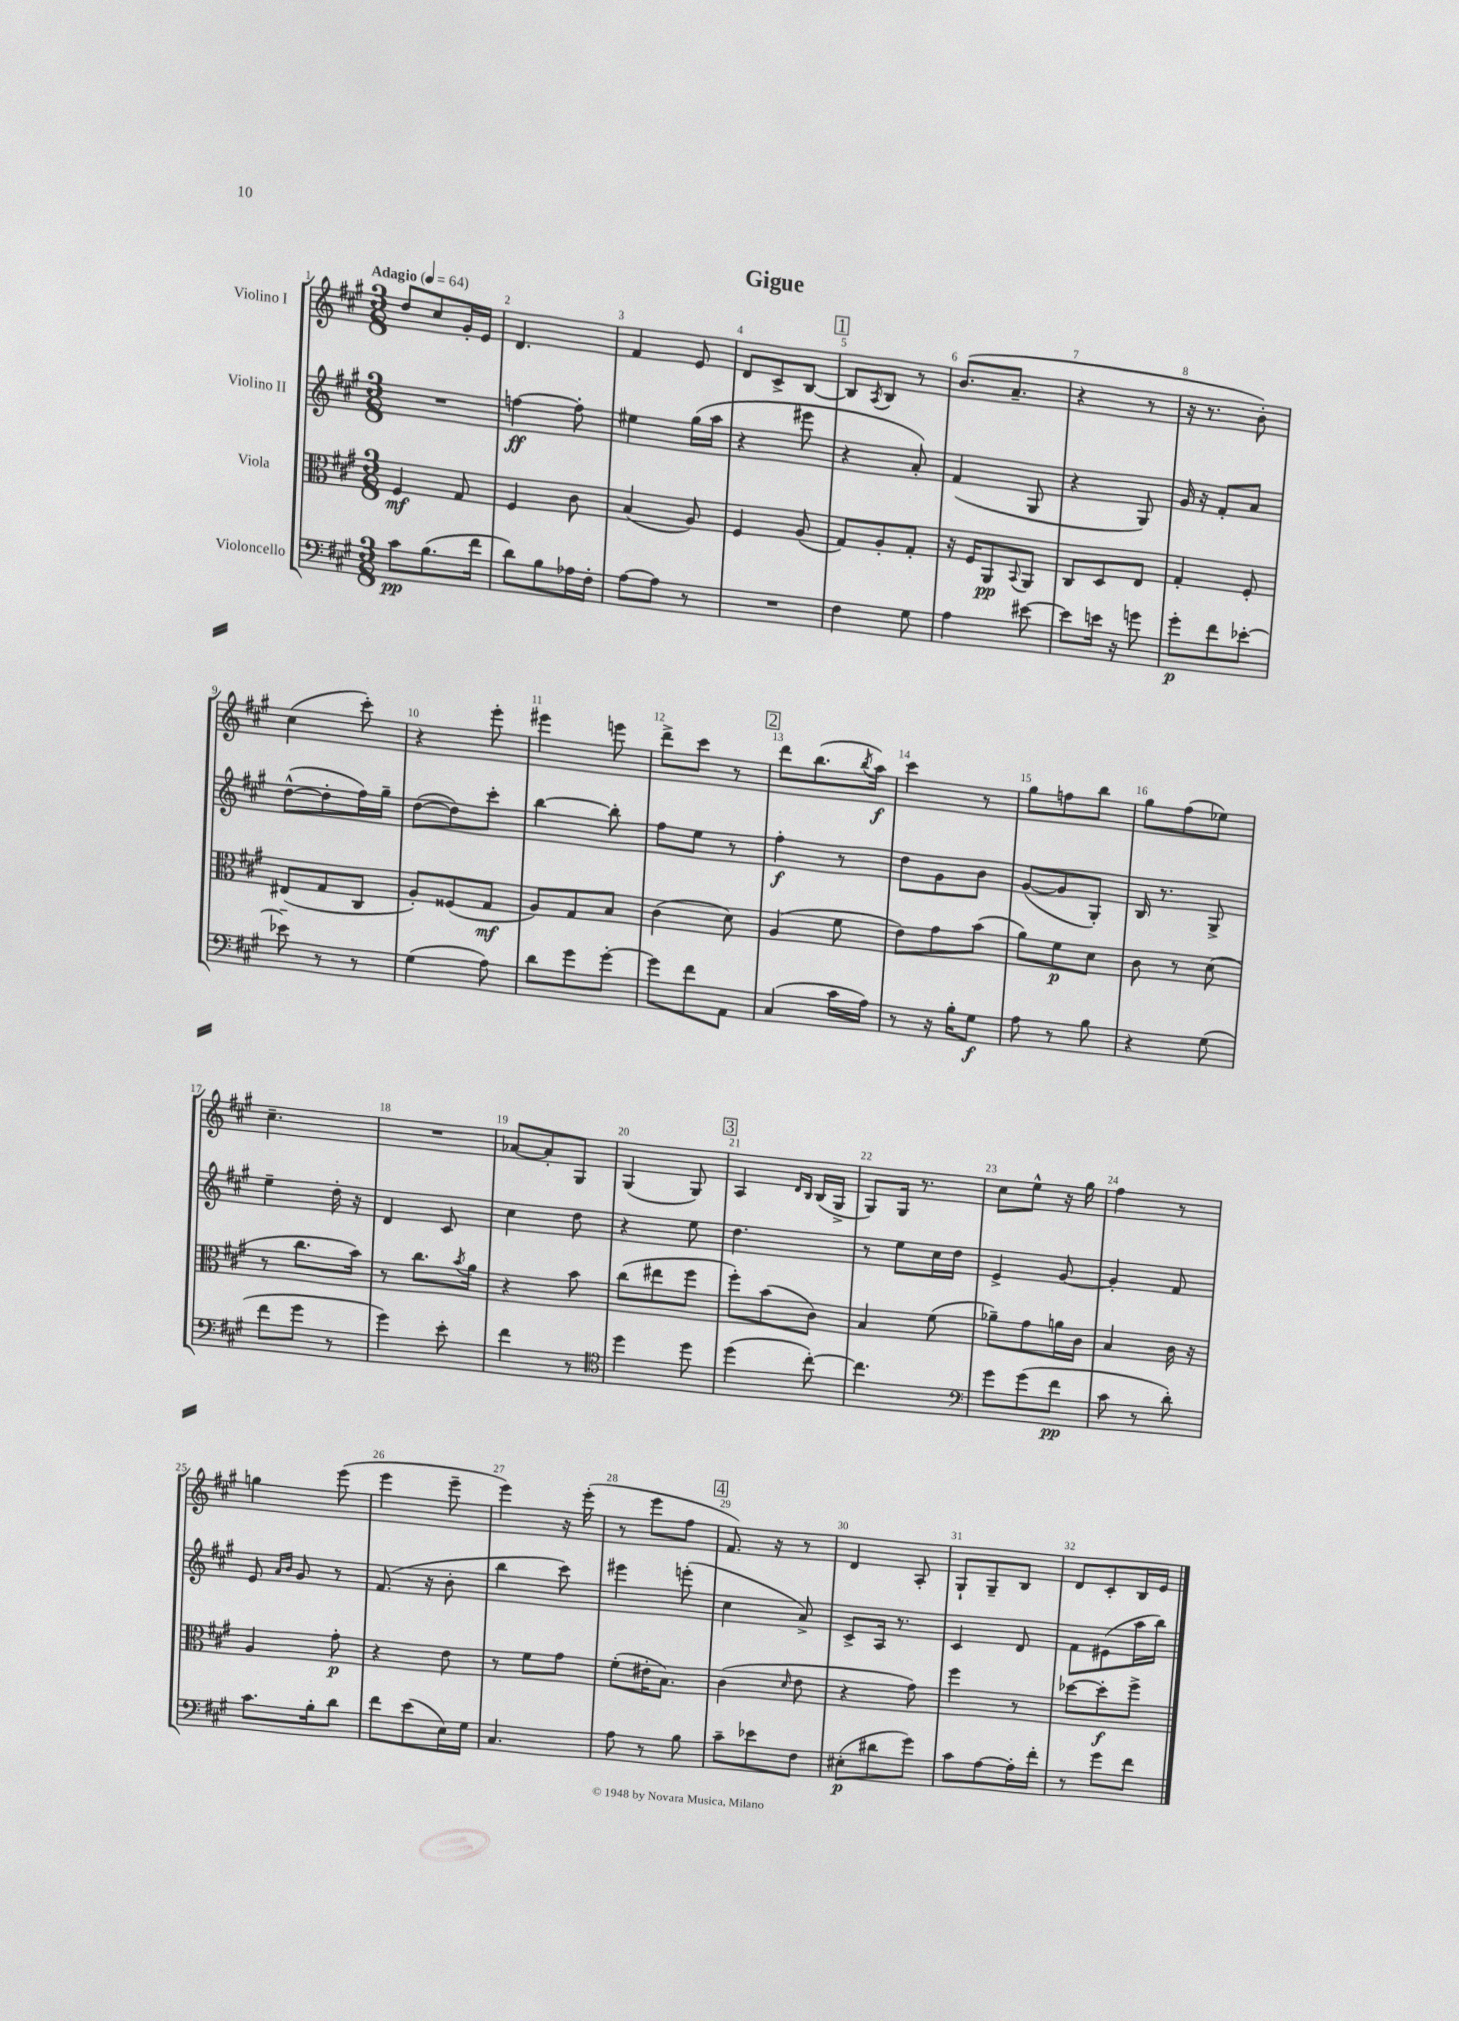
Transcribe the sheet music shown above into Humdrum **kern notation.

**kern	**dynam	**kern	**dynam	**kern	**dynam	**kern	**dynam
*part4	*part4	*part3	*part3	*part2	*part2	*part1	*part1
*staff4	*staff4	*staff3	*staff3	*staff2	*staff2	*staff1	*staff1
*I"Violoncello	*	*I"Viola	*	*I"Violino II	*	*I"Violino I	*
*clefF4	*	*clefC3	*	*clefG2	*	*clefG2	*
*k[f#c#g#]	*	*k[f#c#g#]	*	*k[f#c#g#]	*	*k[f#c#g#]	*
*M3/8	*	*M3/8	*	*M3/8	*	*M3/8	*
*MM64	*	*MM64	*	*MM64	*	*MM64	*
=1	=1	=1	=1	=1	=1	=1	=1
!	!	!	!	!	!	!LO:TX:a:B:t=Adagio	!
8c#\L	pp	4F#/	mf	4.r	.	8dd/L	.
(8.B\	.	.	.	.	.	8cc#/	.
.	.	8G#/	.	.	.	16g#'/L	.
16f#\Jk	.	.	.	.	.	16e/JJ	.
=2	=2	=2	=2	=2	=2	=2	=2
8d\L)	.	4F#/	.	[4ffn\	ff	4.d/	.
8B\	.	.	.	.	.	.	.
16A-X\L	.	8c#\	.	8ff'\]	.	.	.
16F#'\JJ	.	.	.	.	.	.	.
=3	=3	=3	=3	=3	=3	=3	=3
[8A\L	.	(4B/	.	4ee#X\	.	4f#/	.
8A\J]	.	.	.	.	.	.	.
8r	.	8A/)	.	(16gg#\LL	.	8e/	.
.	.	.	.	16aa\JJ	.	.	.
=4	=4	=4	=4	=4	=4	=4	=4
4.r	.	4F#/	.	4r	.	8d/L	.
.	.	.	.	.	.	8c#^/	.
.	.	(8A/	.	8eee#X\	.	[8B/J	.
!!LO:REH:place=s1:t=1
=5	=5	=5	=5	=5	=5	=5	=5
4F#\	.	8G#/L)	.	4r	.	8B/L]	.
.	.	.	.	.	.	8qA/	.
.	.	8A'/	.	.	.	8B/J	.
8G#\	.	8G#'/J	.	8a'/)	.	8r	.
=6	=6	=6	=6	=6	=6	=6	=6
4A\	.	16r	.	(4f#/	.	(8.b/L	.
.	.	16F#/KL	.	.	.	.	.
.	.	8AA/	pp	.	.	.	.
.	.	.	.	.	.	8.a~/J	.
.	.	8qqBB/	.	.	.	.	.
[8e#X\	.	8AA/J	.	8G#/	.	.	.
=7	=7	=7	=7	=7	=7	=7	=7
8e#\L]	.	8C#/L	.	4r	.	4r	.
16en\Jk	.	8D/	.	.	.	.	.
16r	.	.	.	.	.	.	.
8gn\	.	8E/J	.	8G#/)	.	8r	.
=8	=8	=8	=8	=8	=8	=8	=8
8g#'\L	p	4G#'/	.	16g#/	.	16r	.
.	.	.	.	16r	.	8.r	.
8f#\	.	.	.	8f#'/L	.	.	.
[8e-X'\J	.	8F#'/	.	8a/J	.	8b'\)	.
!!LO:LB:g=z
=9	=9	=9	=9	=9	=9	=9	=9
8e-X~\]	.	(8E#X/L	.	([8dd^^\L	.	(4cc#\	.
8r	.	8G#/	.	8dd'\]	.	.	.
8r	.	8C#/J	.	16ff#\L)	.	8ccc#'\)	.
.	.	.	.	16gg#~\JJ	.	.	.
=10	=10	=10	=10	=10	=10	=10	=10
(4G#\	.	8A'/L)	.	([8dd\L	.	4r	.
.	.	(8F##X/	.	8dd\])	.	.	.
8A\)	.	8G#/J	mf	8ccc#'\J	.	8eee'\	.
=11	=11	=11	=11	=11	=11	=11	=11
8d\L	.	8A/L)	.	[4bb\	.	4eee#X\	.
8g#\	.	8G#/	.	.	.	.	.
[8g#'\J	.	8B/J	.	8bb'\]	.	8eeen\	.
=12	=12	=12	=12	=12	=12	=12	=12
8g#\L]	.	(4c#\	.	8ff#\L	.	8ddd^\L	.
8f#\	.	.	.	8ee\J	.	8ccc#\J	.
8AA\J	.	8d\)	.	8r	.	8r	.
!!LO:REH:place=s1:t=2
=13	=13	=13	=13	=13	=13	=13	=13
(4C#/	.	(4A/	.	4ff#'\	f	8ddd\L	.
.	.	.	.	.	.	(8.bb\	.
16c#\LL	.	8f#\	.	8r	.	.	.
.	.	.	.	.	.	8qbb/	.
16A\JJ)	.	.	.	.	.	16aa\Jk)	f
=14	=14	=14	=14	=14	=14	=14	=14
8r	.	8e\L)	.	8dd\L	.	4ccc#\	.
16r	.	8g#\	.	8g#\	.	.	.
16B'\KL	.	.	.	.	.	.	.
8G#\J	f	(8b\J	.	8b\J	.	8r	.
=15	=15	=15	=15	=15	=15	=15	=15
8A\	.	8a\L)	.	([8g#/L	.	8gg#\L	.
8r	.	8f#\	p	8g#/]	.	8ffn\	.
8B\	.	8d\J	.	8G#'/J)	.	8bb\J	.
=16	=16	=16	=16	=16	=16	=16	=16
4r	.	8c#\	.	16B/	.	8gg#\L	.
.	.	.	.	8.r	.	.	.
.	.	8r	.	.	.	(8ff#\	.
(8G#\	.	(8d\	.	8G#^/	.	8ee-X\J)	.
!!LO:LB:g=z
=17	=17	=17	=17	=17	=17	=17	=17
8f#\L	.	8r	.	4ee~\	.	4.cc#~\	.
8g#\J	.	8.cc#\L	.	.	.	.	.
8r	.	.	.	16dd'\	.	.	.
.	.	16b\Jk)	.	16r	.	.	.
=18	=18	=18	=18	=18	=18	=18	=18
4g#\)	.	8r	.	4d/	.	4.r	.
.	.	8.cc#\L	.	.	.	.	.
8e'\	.	.	.	8c#/	.	.	.
.	.	8qb/	.	.	.	.	.
.	.	16a\Jk	.	.	.	.	.
=19	=19	=19	=19	=19	=19	=19	=19
4f#\	.	4r	.	4cc#\	.	[8a-X/L	.
.	.	.	.	.	.	8a-'/]	.
8r	.	8b\	.	8dd\	.	8G#/J	.
=20	=20	=20	=20	=20	=20	=20	=20
*clefC4	*	*	*	*	*	*	*
4dd\	.	(8cc#\L	.	4r	.	(4G#/	.
.	.	8ee#X\	.	.	.	.	.
8dd\	.	8ff#\J	.	8ee\	.	8G#/)	.
!!LO:REH:place=s1:t=3
=21	=21	=21	=21	=21	=21	=21	=21
(4dd\	.	8ff#'\L)	.	4.dd\	.	4A/	.
.	.	(8b\	.	.	.	.	.
.	.	.	.	.	.	16qqd/LL	.
.	.	.	.	.	.	16qqB/JJ	.
[8cc#'\)	.	8c#\J)	.	.	.	(16B/LL	.
.	.	.	.	.	.	16G#^/JJ	.
=22	=22	=22	=22	=22	=22	=22	=22
4.cc#\]	.	4B/	.	8r	.	8G#/L)	.
.	.	.	.	8ee\L	.	16G#/Jk	.
.	.	.	.	.	.	8.r	.
.	.	(8f#\	.	16cc#\L	.	.	.
.	.	.	.	16dd\JJ	.	.	.
=23	=23	=23	=23	=23	=23	=23	=23
*clefF4	*	*	*	*	*	*	*
8g#\L	.	8a-X~\L)	.	4e^/	.	8cc#\L	.
(8g#\	.	8g#\	.	.	.	8ee^^\J	.
8f#\J	pp	16an\L	.	[8g#/	.	16r	.
.	.	16c#\JJ	.	.	.	16gg#\	.
=24	=24	=24	=24	=24	=24	=24	=24
8c#\	.	4B/	.	4g#'/]	.	4ff#\	.
8r	.	.	.	.	.	.	.
8d'\)	.	16c#\	.	8f#/	.	8r	.
.	.	16r	.	.	.	.	.
!!LO:LB:g=z
=25	=25	=25	=25	=25	=25	=25	=25
8.c#\L	.	4A/	.	8e/	.	4ggn\	.
.	.	.	.	16qqa/LL	.	.	.
.	.	.	.	16qqb/JJ	.	.	.
.	.	.	.	8g#/	.	.	.
16B'\k	.	.	.	.	.	.	.
8d\J	.	8g#'\	p	8r	.	(8eee\	.
=26	=26	=26	=26	=26	=26	=26	=26
8f#\L	.	4r	.	(8.f#/	.	4eee\	.
(8e\	.	.	.	.	.	.	.
.	.	.	.	16r	.	.	.
16E\L)	.	8e\	.	8b'\	.	8eee~\	.
16G#\JJ	.	.	.	.	.	.	.
=27	=27	=27	=27	=27	=27	=27	=27
4.C#/	.	8r	.	4bb\	.	4eee\)	.
.	.	8f#\L	.	.	.	.	.
.	.	8g#\J	.	8ccc#\)	.	16r	.
.	.	.	.	.	.	(16eee'\	.
=28	=28	=28	=28	=28	=28	=28	=28
8A\	.	(8f#'\L	.	4eee#X\	.	8r	.
8r	.	16e#X'\K	.	.	.	8eee\L	.
.	.	8.B\J)	.	.	.	.	.
8B\	.	.	.	(8eeen'\	.	8ff#\J	.
!!LO:REH:place=s1:t=4
=29	=29	=29	=29	=29	=29	=29	=29
8c#~\L	.	(4c#\	.	4cc#\	.	8.f#/)	.
8e-X\	.	.	.	.	.	.	.
.	.	.	.	.	.	16r	.
.	.	16qqd/	.	.	.	.	.
8F#\J	.	8e\	.	8a^/)	.	8r	.
=30	=30	=30	=30	=30	=30	=30	=30
(8E#X'\L	p	4r	.	8c#^/L	.	4d/	.
8d#X\	.	.	.	16A/Jk	.	.	.
.	.	.	.	8.r	.	.	.
8g#\J)	.	8g#\)	.	.	.	8A'/	.
=31	=31	=31	=31	=31	=31	=31	=31
8c#\L	.	4ff#\	.	4c#/	.	8G#`/L	.
[8A\	.	.	.	.	.	8G#~/	.
16A'\L]	.	8r	.	8d/	.	8B/J	.
16f#'\JJ	.	.	.	.	.	.	.
=32	=32	=32	=32	=32	=32	=32	=32
8r	.	[8dd-X\L	.	8f#\L	.	8d/L	.
8g#\L	.	8dd-'\]	f	(8e#X\	.	8c#'/	.
8f#\J	.	8ff#^\J	.	16aa\L	.	16B/L	.
.	.	.	.	16bb\JJ)	.	16e/JJ	.
==	==	==	==	==	==	==	==
*-	*-	*-	*-	*-	*-	*-	*-
